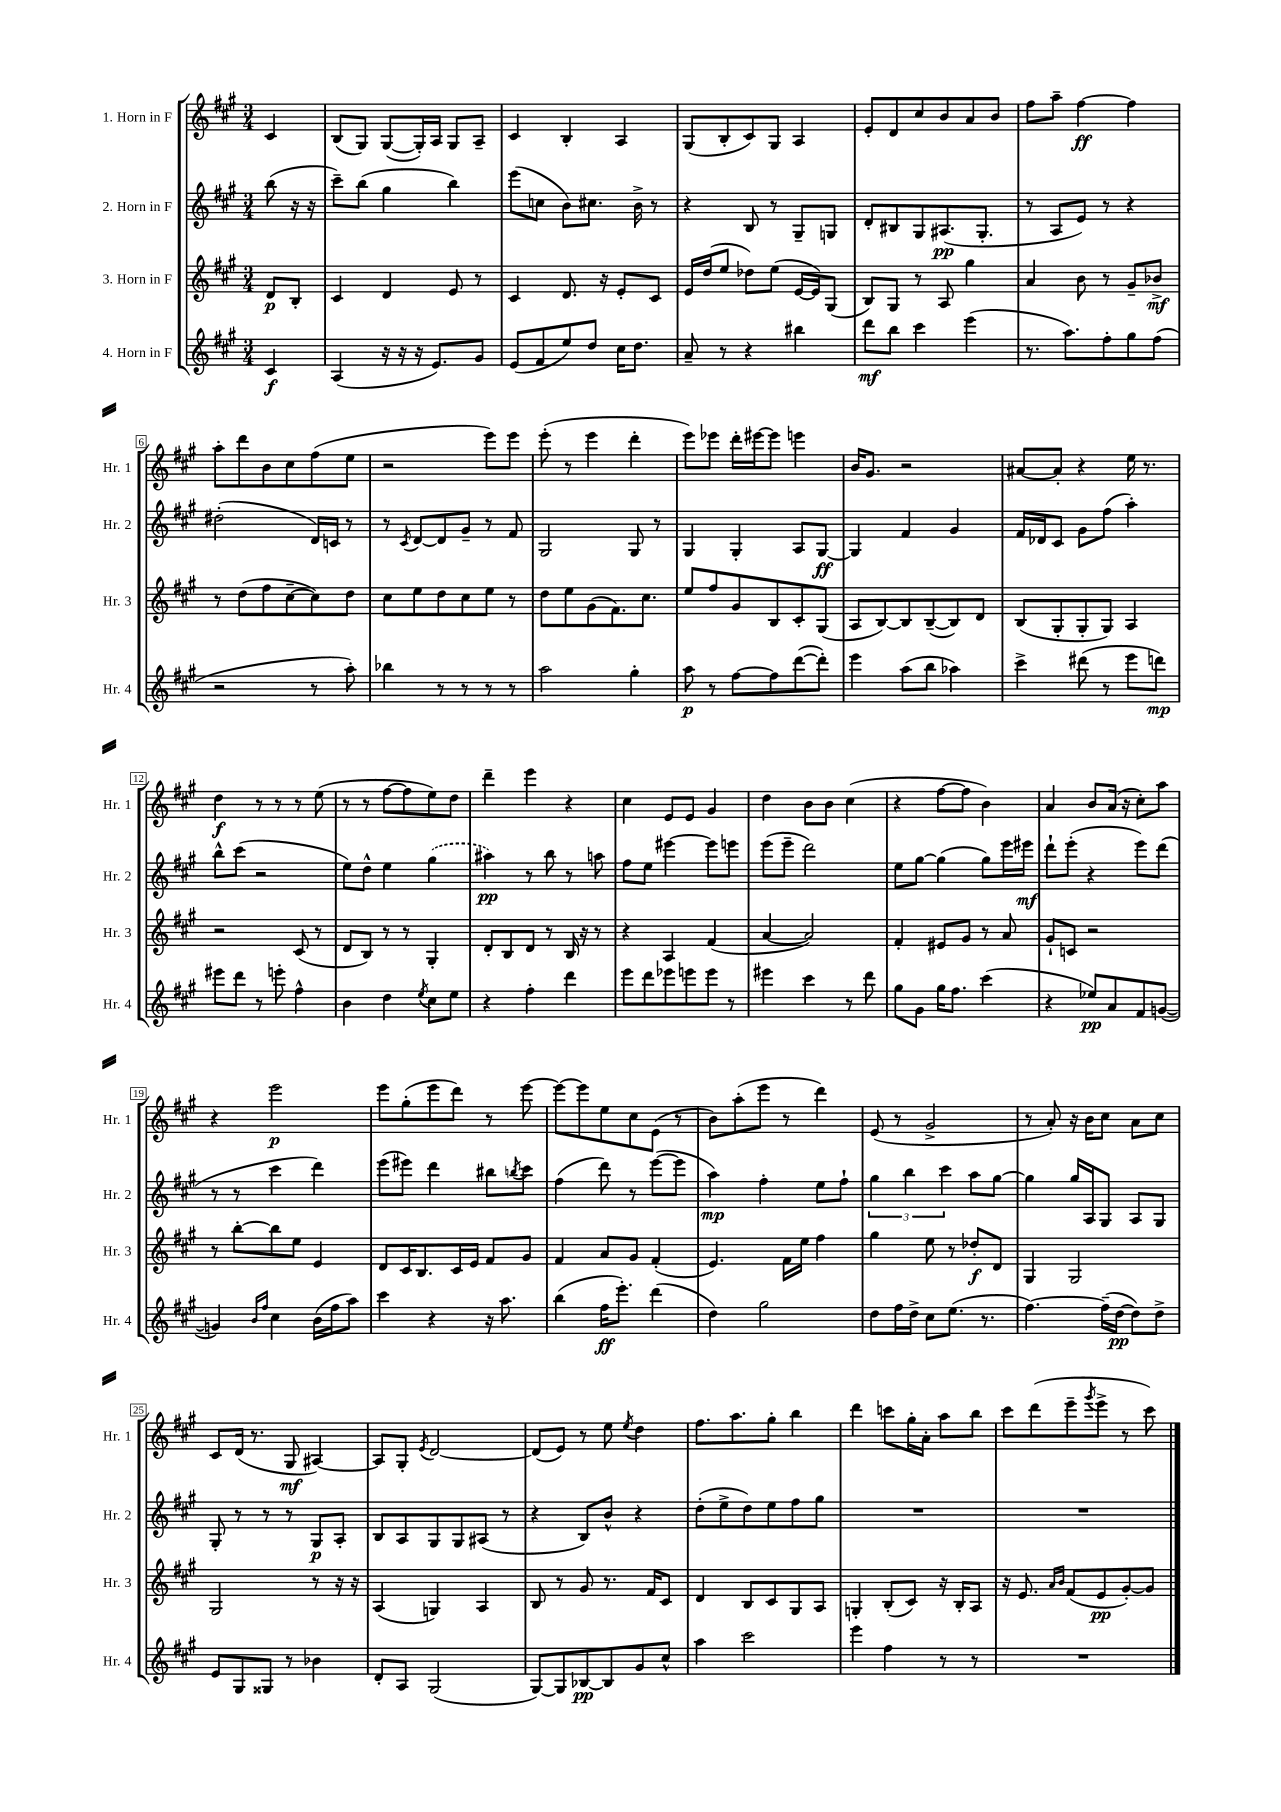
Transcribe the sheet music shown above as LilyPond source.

<<
\new StaffGroup <<
\new Staff = "s0" \with { instrumentName = "1. Horn in F" shortInstrumentName = "Hr. 1" } {
    \clef treble \key a \major \numericTimeSignature \time 3/4 \partial 4
    cis'4 |
    b8( gis8) gis8~( gis16-.) a16 gis8 a8-- |
    cis'4 b4-. a4 |
    gis8( b8-. cis'8) gis8 a4 |
    e'8-. d'8 cis''8 b'8 a'8 b'8 |
    fis''8 a''8-- fis''4~\ff fis''4 |
    a''8-. d'''8 b'8 cis''8 fis''8( e''8 |
    r2 e'''8) e'''8 |
    e'''8-.( r8 e'''4 d'''4-. |
    e'''8) ees'''8 d'''16-. eis'''16~ eis'''8 e'''4 |
    b'16 gis'8. r2 |
    ais'8~ ais'8-. r4 e''16 r8. |
    d''4\f r8 r8 r8 e''8( |
    r8 r8 fis''8~ fis''8 e''8) d''8 |
    d'''4-- e'''4 r4 |
    cis''4 e'8 e'8 gis'4 |
    d''4 b'8 b'8 cis''4( |
    r4 fis''8~ fis''8 b'4) |
    a'4 b'8 a'16( r16 cis''8-.) a''8 |
    r4 e'''2\p |
    e'''8 gis''8-.( e'''8 d'''8) r8 e'''8~ |
    e'''8~ e'''8 e''8 cis''8 e'8( r8 |
    b'8) a''8-.( e'''8 r8 d'''4) |
    e'8( r8 gis'2-> |
    r8 a'8-.) r16 b'16 cis''8 a'8 cis''8 |
    cis'8 d'16( r8. gis8\mf ais4~) |
    ais8 gis8-. \acciaccatura { e'8 } d'2~ |
    d'8( e'8) r8 e''8 \acciaccatura { e''8 } d''4 |
    fis''8. a''8. gis''8-. b''4 |
    d'''4 c'''8 gis''16-. a'16-. a''8 b''8 |
    cis'''8 d'''8( e'''8-- \acciaccatura { gis'''8 } e'''8-> r8 cis'''8) \bar "|." |
}
\new Staff = "s1" \with { instrumentName = "2. Horn in F" shortInstrumentName = "Hr. 2" } {
    \clef treble \key a \major \numericTimeSignature \time 3/4 \partial 4
    b''8( r16 r16 |
    cis'''8--) b''8( gis''4 b''4) |
    e'''8( c''8 b'8) cis''8. b'16-> r8 |
    r4 b8 r8 gis8-- g8 |
    d'8-. bis8 gis8 ais8.\pp( gis8.-. |
    r8 a8 e'8) r8 r4 |
    dis''2-.( d'16) c'16 r8 |
    r8 \acciaccatura { cis'8 } d'8~ d'8 gis'8-- r8 fis'8 |
    gis2 gis8 r8 |
    gis4 gis4-. a8 gis8~\ff |
    gis4 fis'4 gis'4 |
    fis'16 des'16 cis'8 gis'8 fis''8( a''4-.) |
    b''8-^ cis'''8( r2 |
    e''8) d''8-^ e''4 \once \slurDashed gis''4( |
    ais''4\pp) r8 b''8 r8 a''8 |
    fis''8 e''8 eis'''4~ eis'''8 e'''8 |
    e'''8( e'''8-- d'''2) |
    e''8 gis''8~ gis''4( gis''8) e'''16 eis'''16\mf |
    d'''8-! e'''8-.( r4 e'''8) d'''8( |
    r8 r8 cis'''4 d'''4) |
    e'''8( eis'''8) d'''4 bis''8 \acciaccatura { b''8 } cis'''8 |
    fis''4( d'''8) r8 e'''8~( e'''8 |
    a''4\mp) fis''4-. e''8 fis''8-! |
    \tuplet 3/2 { gis''4 b''4 cis'''4 } a''8 gis''8~ |
    gis''4 gis''16 a16 gis8 a8 gis8 |
    gis8-. r8 r8 r8 gis8\p a8-. |
    b8 a8 gis8 gis8 ais8( r8 |
    r4 b8) b'8-^ r4 |
    d''8-.( e''8-> d''8) e''8 fis''8 gis''8 |
    R2. |
    R2. \bar "|." |
}
\new Staff = "s2" \with { instrumentName = "3. Horn in F" shortInstrumentName = "Hr. 3" } {
    \clef treble \key a \major \numericTimeSignature \time 3/4 \partial 4
    d'8\p b8-. |
    cis'4 d'4 e'8 r8 |
    cis'4 d'8. r16 e'8-. cis'8 |
    e'16 d''16( e''8 des''8) e''8( e'16~ e'16) gis8( |
    b8) gis8 r8 a8 gis''4 |
    a'4 b'8 r8 gis'8-- bes'8->\mf |
    r8 d''8( fis''8 cis''8~-- cis''8) d''8 |
    cis''8 e''8 d''8 cis''8 e''8 r8 |
    d''8 e''8 gis'8( fis'8.) cis''8. |
    e''8 fis''8 gis'8 b8 cis'8-. gis8( |
    a8 b8~) b8 b8~--( b8) d'8 |
    b8( gis8-. gis8-. gis8) a4 |
    r2 cis'8( r8 |
    d'8 b8) r8 r8 gis4-. |
    d'8-. b8 d'8 r8 b16 r16 r8 |
    r4 a4 fis'4( |
    a'4~ a'2) |
    fis'4-. eis'8 gis'8 r8 a'8 |
    gis'8-! c'8 r2 |
    r8 b''8~-. b''8 e''8 e'4 |
    d'8 cis'16 b8. cis'16 e'16 fis'8 gis'8 |
    fis'4 a'8 gis'8 fis'4-.( |
    e'4.) fis'16 e''16 fis''4 |
    gis''4 e''8 r8 des''8-.\f d'8 |
    gis4 gis2 |
    gis2 r8 r16 r16 |
    a4( g4) a4 |
    b8 r8 gis'8 r8. fis'16 cis'8 |
    d'4 b8 cis'8 gis8 a8 |
    g4-. b8-.( cis'8) r16 b16-. a8 |
    r16 e'8. \grace { a'16 b'16 } fis'8( e'8\pp gis'8~-.) gis'8 \bar "|." |
}
\new Staff = "s3" \with { instrumentName = "4. Horn in F" shortInstrumentName = "Hr. 4" } {
    \clef treble \key a \major \numericTimeSignature \time 3/4 \partial 4
    cis'4\f |
    a4( r16 r16 r16 e'8.) gis'8 |
    e'8( fis'8 e''8) d''8 cis''16 d''8. |
    a'8-- r8 r4 bis''4 |
    d'''8\mf b''8 cis'''4 e'''4( |
    r8. a''8.) fis''8-. gis''8 fis''8( |
    r2 r8 a''8-.) |
    bes''4 r8 r8 r8 r8 |
    a''2 gis''4-. |
    a''8\p r8 fis''8~ fis''8 d'''8~( d'''8-.) |
    e'''4 a''8( b''8 aes''4) |
    cis'''4-> dis'''8( r8 e'''8 d'''8\mp) |
    eis'''8 d'''8 r8 e'''8-. fis''4-^ |
    b'4 d''4 \acciaccatura { e''8 } cis''8 e''8 |
    r4 fis''4-. d'''4 |
    e'''8 d'''8 ees'''8 e'''8 e'''8 r8 |
    eis'''4 cis'''4 r8 d'''8 |
    gis''8 gis'8 gis''16 fis''8. cis'''4( |
    r4 ees''8\pp) a'8 fis'8 g'8~( |
    g'4) \grace { b'16 fis''16 } cis''4 b'16( fis''16 a''8) |
    cis'''4 r4 r16 a''8. |
    b''4( fis''16\ff e'''8.-.) d'''4( |
    d''4) gis''2 |
    d''8 fis''16 d''16-> cis''8 e''8.( r8. |
    fis''4.~) fis''16--( d''16~\pp d''8) d''8-> |
    e'8 gis8 gisis8 r8 bes'4 |
    d'8-. a8 gis2( |
    gis8~) gis8 bes8~\pp bes8 gis'8 cis''8-^ |
    a''4 cis'''2 |
    e'''4 fis''4 r8 r8 |
    R2. \bar "|." |
}
>>
>>
\layout { \context { \Score \override BarNumber.stencil = #(make-stencil-boxer 0.1 0.3 ly:text-interface::print) } }
